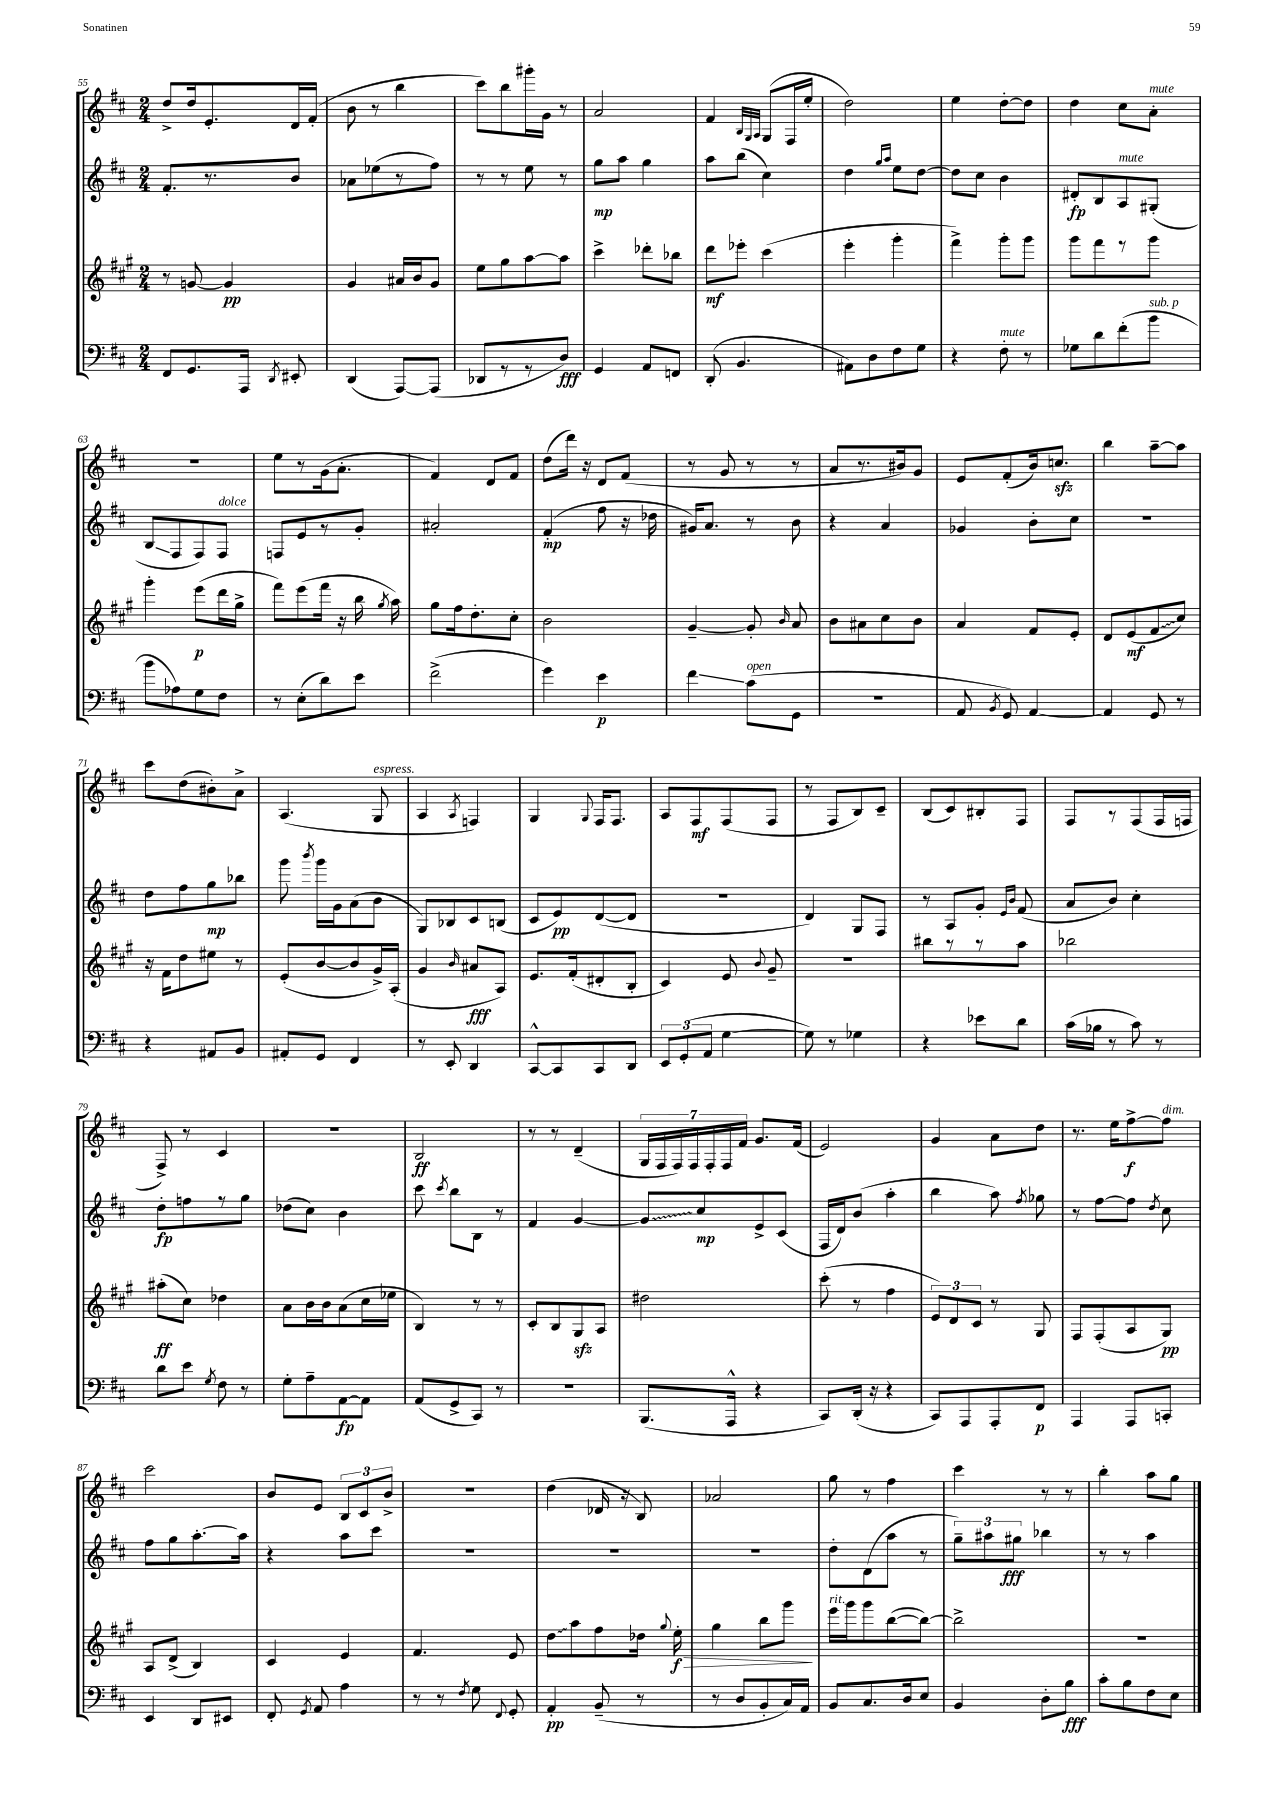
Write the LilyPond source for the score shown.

<<
\new StaffGroup <<
\new Staff = "s0" {
    \clef treble \key d \major \numericTimeSignature \time 2/4
    \autoBeamOff d''8[-> d''16 e'8.-. d'16 fis'16]-.( |
    b'8 r8 b''4 |
    cis'''8[) b''8 gis'''16-. g'16] r8 |
    a'2 |
    fis'4 \grace { b32[ g32 a32] } g8[( fis16 e''16]-. |
    d''2) |
    e''4 d''8[~-. d''8] |
    d''4 cis''8[ a'8]-.^\markup { \italic "mute" } |
    r2 |
    e''8[ r8 g'16( a'8.]-. |
    fis'4) d'8[ fis'8] |
    d''8[( d'''16]) r16 d'8[ fis'8]( |
    r8 g'8 r8 r8 |
    a'8[ r8. bis'16) g'8] |
    e'8[ fis'8-.( b'16) c''8.]\sfz |
    b''4 a''8[~-- a''8] |
    cis'''8[ d''8( bis'8-.) a'8]-> |
    a4.( g8^\markup { \italic "espress." } |
    a4 \acciaccatura { a8 } f4) |
    g4 \appoggiatura { g8 } fis16[ fis8.] |
    a8[ fis8\mf fis8( fis8] |
    r8 fis8[ b8) cis'8]-- |
    b8[( cis'8) bis8-. fis8] |
    fis8[ r8 fis8( fis16 f16] |
    fis8->) r8 cis'4 |
    R2 |
    b2\ff |
    r8 r8 d'4--( |
    \tuplet 7/4 { g16[ fis16 fis16) fis16 fis16-. fis16 fis'16] } g'8.[ fis'16]( |
    e'2) |
    g'4 a'8[ d''8] |
    r8. e''16[ fis''8~->\f fis''8]^\markup { \italic "dim." } |
    cis'''2 |
    b'8[ e'8] \tuplet 3/2 { b8[ cis'8 b'8]-> } |
    r2 |
    d''4( des'16 r16 b8) |
    aes'2 |
    g''8 r8 fis''4 |
    cis'''4 r8 r8 |
    b''4-. a''8[ g''8] \bar "|." |
}
\new Staff = "s1" {
    \clef treble \key d \major \numericTimeSignature \time 2/4
    \autoBeamOff fis'8.[-. r8. b'8] |
    aes'8[ ees''8( r8 fis''8]) |
    r8 r8 e''8 r8 |
    g''8[\mp a''8] g''4 |
    a''8[ b''8]( cis''4) |
    d''4 \grace { g''16[ a''16] } e''8[ d''8]~ |
    d''8[ cis''8] b'4 |
    dis'8[-.\fp b8 a8^\markup { \italic "mute" } gis8]-.( |
    b8[\glissando fis8 fis8) fis8]^\markup { \italic "dolce" } |
    f8[ e'8 r8 g'8]-. |
    ais'2-. |
    fis'4-.\mp( fis''8 r16 des''16 |
    gis'16[) a'8.] r8 b'8 |
    r4 a'4 |
    ges'4 b'8[-. cis''8] |
    r2 |
    d''8[ fis''8 g''8\mp bes''8] |
    g'''8 \acciaccatura { b'''8 } g'''16[ g'16 a'8( b'8] |
    g8[) bes8 cis'8 b8]( |
    cis'8[ e'8\pp) d'8~( d'8] |
    R2 |
    d'4) g8[ fis8] |
    r8 a8[ g'8]-. \grace { e'16[ b'16] } fis'8( |
    a'8[ b'8]) cis''4-. |
    d''8[-.\fp f''8 r8 g''8] |
    des''8[( cis''8]) b'4 |
    cis'''8 \acciaccatura { cis'''8 } b''8[ b8] r8 |
    fis'4 g'4~ |
    \once \override Glissando.style = #'zigzag g'8[\glissando cis''8\mp e'8-> cis'8]( |
    fis16[ d'16) b'8]( a''4-. |
    b''4 a''8) \acciaccatura { fis''8 } ges''8 |
    r8 fis''8[~ fis''8] \acciaccatura { d''8 } cis''8 |
    fis''8[ g''8 a''8.~-. a''16] |
    r4 a''8[ cis'''8] |
    R2 |
    R2 |
    R2 |
    d''8[-. d'8( a''8] r8 |
    \tuplet 3/2 { g''8[--) ais''8 gis''8]\fff } bes''4 |
    r8 r8 a''4 \bar "|." |
}
\new Staff = "s2" {
    \clef treble \key a \major \numericTimeSignature \time 2/4
    \autoBeamOff r8 g'8~ g'4\pp |
    gis'4 ais'16[ b'16 gis'8] |
    e''8[ gis''8 a''8~ a''8] |
    cis'''4-> des'''8[-. bes''8] |
    d'''8[\mf ees'''8]-. cis'''4( |
    e'''4-. gis'''4-. |
    fis'''4->) gis'''8[-. gis'''8] |
    gis'''8[ fis'''8 r8 gis'''8] |
    gis'''4-. e'''8[\p( d'''16 gis''16]-> |
    fis'''8[) e'''8( fis'''16] r16 b''16 \acciaccatura { gis''8 } a''16) |
    gis''8[ fis''16 d''8.-. cis''8]-. |
    b'2 |
    gis'4~-- gis'8-. \grace { b'16 } a'8 |
    b'8[ ais'8 cis''8 b'8] |
    a'4 fis'8[ e'8]-. |
    d'8[ e'8\mf( \once \override Glissando.style = #'zigzag fis'8\glissando cis''8]) |
    r16 fis'16[ d''8 eis''8] r8 |
    e'8[-.( b'8~ b'8 gis'16->) a16]-.( |
    gis'4 \grace { b'16 } ais'8[\fff a8]) |
    e'8.[ fis'16-.( dis'8-. b8]-. |
    cis'4) e'8 \appoggiatura { b'8 } gis'8-- |
    R2 |
    bis''8[ r8 r8 a''8] |
    bes''2 |
    ais''8[-.\ff( cis''8]) des''4 |
    a'8[ b'16 b'16 a'8( cis''16 ees''16] |
    b4) r8 r8 |
    cis'8[-. b8 gis8\sfz a8] |
    dis''2 |
    cis'''8-.( r8 fis''4 |
    \tuplet 3/2 { e'8[) d'8 cis'8] } r8 gis8 |
    fis8[ fis8-.( a8 gis8]\pp) |
    a8[ d'8]->( b4) |
    cis'4 e'4 |
    fis'4. e'8 |
    \once \override Glissando.style = #'zigzag d''8[\glissando a''8 fis''8 des''16] \appoggiatura { gis''8 } e''16-.\f\> |
    gis''4 b''8[ gis'''8]\! |
    e'''16[^\markup { \italic "rit." } gis'''16 gis'''8 b''8~( b''8]~) |
    b''2-> |
    R2 \bar "|." |
}
\new Staff = "s3" {
    \clef bass \key d \major \numericTimeSignature \time 2/4
    \autoBeamOff fis,8[ g,8. a,,16] \acciaccatura { d,8 } eis,8-. |
    d,4( a,,8[~) a,,8]( |
    des,8[ r8 r8 d8]\fff) |
    g,4 a,8[ f,8] |
    d,8-.( b,4. |
    ais,8[) d8 fis8 g8] |
    r4 fis8-.^\markup { \italic "mute" } r8 |
    ges8[ d'8 fis'8-.( b'8]^\markup { \italic "sub. p" } |
    b'8[ aes8) g8 fis8] |
    r8 e8[-.( d'8) e'8] |
    fis'2->( |
    g'4) e'4\p |
    fis'4\glissando cis'8[^\markup { \italic "open" }( g,8] |
    R2 |
    a,8 \acciaccatura { b,8 } g,8) a,4~ |
    a,4 g,8 r8 |
    r4 ais,8[ b,8] |
    ais,8[-. g,8] fis,4 |
    r8 e,8-. d,4 |
    cis,8[~-^ cis,8 cis,8 d,8] |
    \tuplet 3/2 { e,8[ g,8-.( a,8] } g4~ |
    g8) r8 ges4 |
    r4 ees'8[ d'8] |
    cis'16[( bes16] r8 cis'8) r8 |
    d'8[ e'8] \acciaccatura { g8 } fis8 r8 |
    g8[-. a8-- a,8~\fp a,8] |
    a,8[( g,8-> cis,8]) r8 |
    R2 |
    b,,8.[( a,,16]-^ r4 |
    cis,8[) d,16]-.( r16 r4 |
    cis,8[) a,,8 a,,8-. fis,8]\p |
    a,,4 a,,8[ c,8]-. |
    e,4 d,8[ eis,8] |
    fis,8-. \acciaccatura { g,8 } a,8 a4 |
    r8 r8 \acciaccatura { fis8 } g8 \appoggiatura { fis,8 } g,8-. |
    a,4-.\pp b,8--( r8 |
    r8 d8[ b,8-. cis16) a,16] |
    b,8[ cis8. d16 e8] |
    b,4 d8[-. b8]\fff |
    cis'8[-. b8 fis8 e8] \bar "|." |
}
>>
>>
\layout { \context { \Score currentBarNumber = #55 } }
